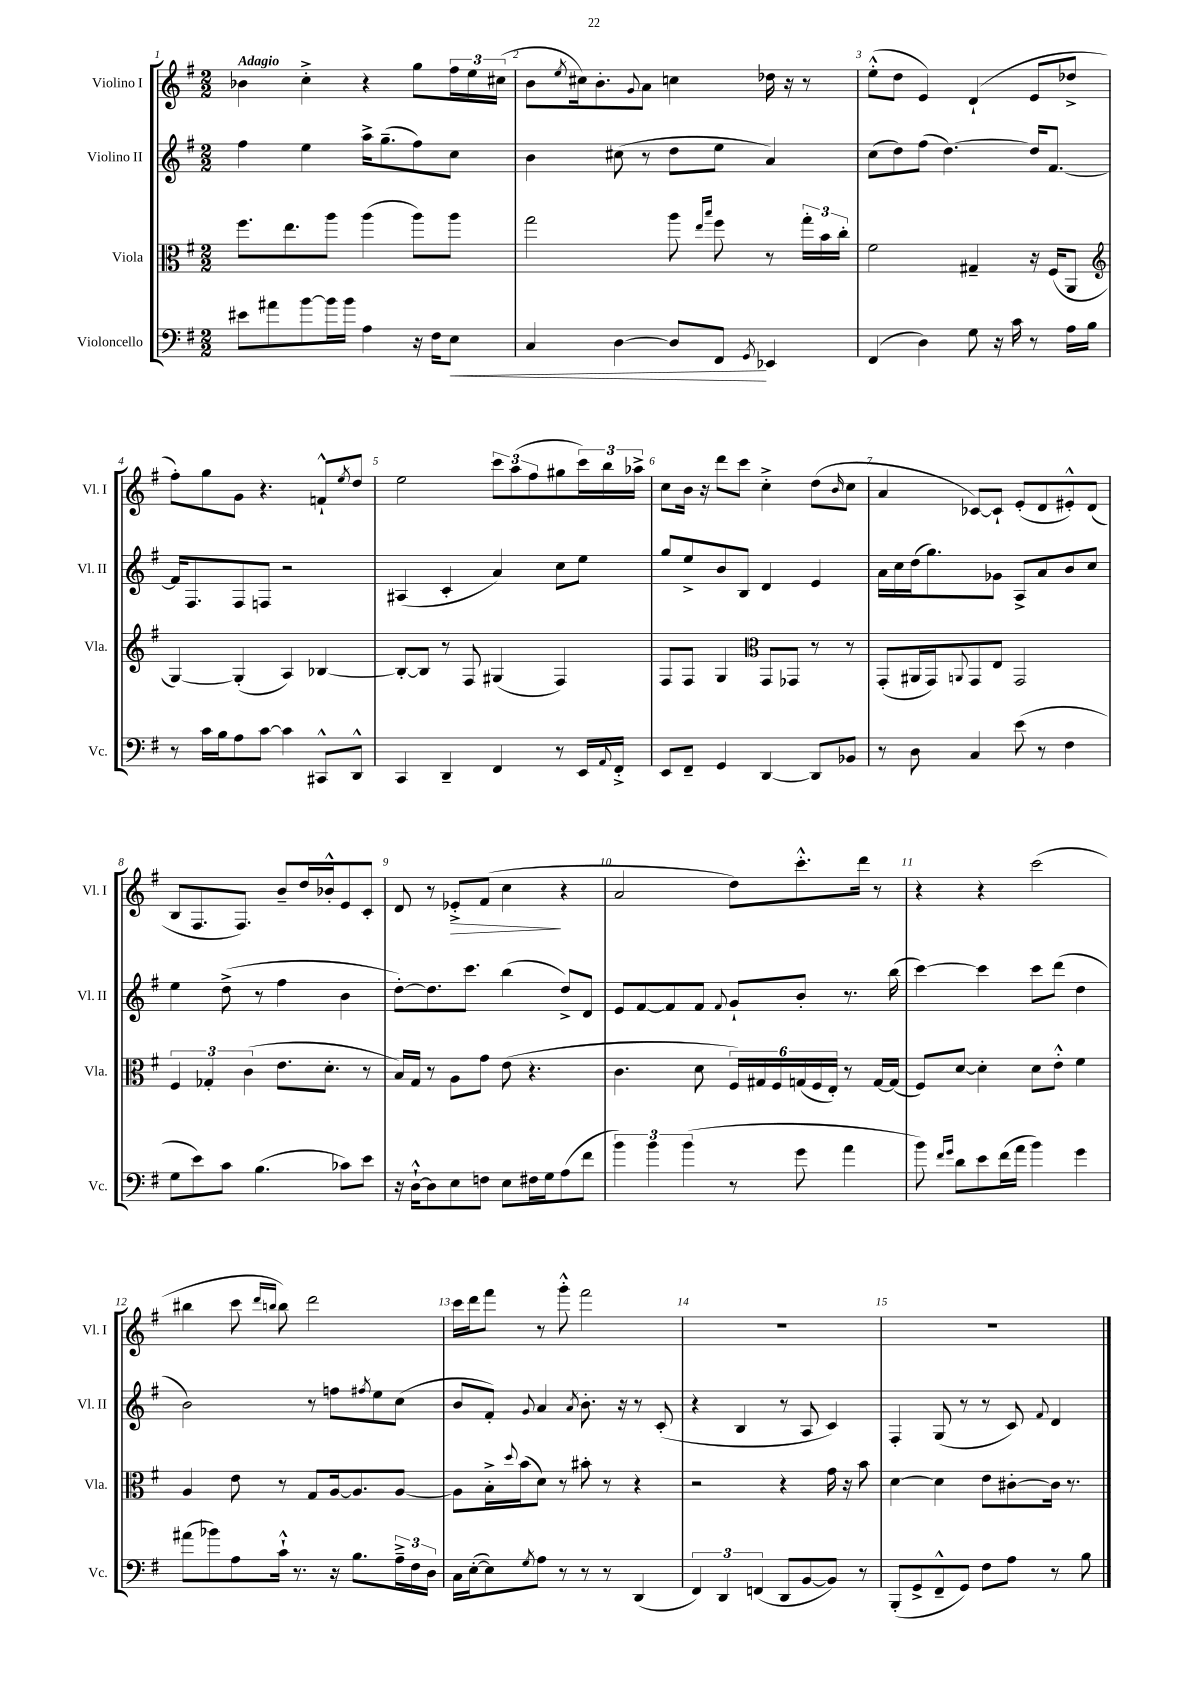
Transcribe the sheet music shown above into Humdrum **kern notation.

**kern	**kern	**kern	**kern
*staff4	*staff3	*staff2	*staff1
*clefF4	*clefC3	*clefG2	*clefG2
*k[f#]	*k[f#]	*k[f#]	*k[f#]
*M2/2	*M2/2	*M2/2	*M2/2
8e#	8.ff#	4ff#	4b-
8a#	.	.	.
.	8.ee	.	.
[8b	.	4ee	4cc'^
16b]	8aa	.	.
16b	.	.	.
4A	(4aa	16aa^	4r
.	.	(8.gg~	.
16r	8aa)	8ff#)	8gg
16F#	.	.	.
8E	8aa	8cc	24ff#
.	.	.	24ee
.	.	.	(24cc#
=	=	=	=
4C	2gg	4b	8b
.	.	.	8qee
.	.	.	16cc#)
.	.	.	8.b'
[4D	.	(8cc#	.
.	.	.	8qqg
.	.	8r	8a
8D]	8aa	8dd	4cc
.	16qqee	.	.
.	16qqbb	.	.
8FF#	8ff#	8ee	.
8qGG	.	.	.
4EE-	8r	4a)	16dd-
.	.	.	16r
.	24gg'	.	8r
.	24b	.	.
.	24cc'	.	.
=	=	=	=
(4FF#	2f#	(8cc	(8ee'^^
.	.	8dd)	8dd
4D)	.	(8ff#	4e)
.	.	[4.dd)	.
8G	4G#~	.	(4d`
16r	.	.	.
16c	.	.	.
8r	16r	16dd]	8e
.	(16F#	[8.f#	.
16A	8AA	.	8dd-^
16B	.	.	.
=	=	=	=
*	*clefG2	*	*
8r	[4G)	16f#]	8ff#')
.	.	8.F#	.
16c	.	.	8gg
16B	.	.	.
8A	(4G']	8F#	8g
[8c	.	8F	4.r
4c]	4A)	2r	.
8CC#^^	[4B-	.	8f`^^
.	.	.	8qee
8DD^^	.	.	8dd
=	=	=	=
4CC	8B-'_	(4A#	2ee
.	8B-]	.	.
4DD~	8r	4c'	.
.	8F#	.	.
4FF#	(4G#	4a)	12ccc
.	.	.	(12aa
.	.	.	12ff#
8r	4F#)	8cc	8gg#
16EE	.	8ee	24ccc)
.	.	.	24bb
8qqAA	.	.	.
16FF#'^	.	.	.
.	.	.	24aa-^
=	=	=	=
8EE	8F#	8gg	8cc
8FF#~	8F#	8ee^	16b
.	.	.	16r
4GG	4G	8b	8ddd
.	.	8B	8ccc
*	*clefC3	*	*
[4DD	8GG	4d	4cc'^
.	8GG-	.	.
8DD]	8r	4e	(8dd
.	.	.	16qqb
8BB-	8r	.	8cc
=	=	=	=
8r	(8GG'	16a	4a
.	.	16cc	.
8D	16AA#	(16dd	.
.	16GG)	8.gg)	.
.	8qqAA	.	.
4C	8GG	.	[8c-)
.	8E	8g-	8c-`]
(8e	2GG	8A^	(8e'
8r	.	8a	8d
4F#	.	8b	8e#'^^)
.	.	8cc	(8d
=	=	=	=
8G	6F#	4ee	8B
8e)	.	.	8.F#
.	6G-'	.	.
8c	.	(8dd^	.
.	.	.	8.F#)
.	(6c	.	.
(4.B	.	8r	.
.	8.e	4ff#	8b~
.	.	.	16dd
.	8.d'	.	16b-'^^
8c-)	.	4b	8e
8e	8r	.	8c'
=	=	=	=
16r	16B)	[8dd')	8d
[16D`^^	16G	.	.
8D]	8r	8.dd]	8r
8E	8A	.	8e-'^
.	.	8.ccc	.
8F	8g	.	(8f#
8E	(8e	(4bb	4cc
16F#	4.r	.	.
16G	.	.	.
(8A	.	8dd^)	4r
8f#	.	8d	.
=	=	=	=
6b)	4.c	8e	2a
.	.	[8f#	.
6b	.	.	.
.	.	8f#]	.
(6b	.	.	.
.	8d	8f#	.
.	.	8qqf#	.
8r	24F#)	8g`	8dd)
.	24G#	.	.
.	24F#	.	.
8g	(24G	8b'	8.ccc'^^
.	24F#	.	.
.	24E')	.	.
4a	8r	8.r	.
.	.	.	16ddd
.	[16G	.	8r
.	(16G]	(16bb	.
=	=	=	=
8b)	8F#)	[4ccc)	4r
16qqf#	.	.	.
16qqg	.	.	.
8d	[8d	.	.
8e	4d']	4ccc]	4r
(16f#	.	.	.
16a	.	.	.
4b)	8d	8ccc	(2ccc
.	8e'^^	(8ddd	.
4g	4f#	4dd	.
=	=	=	=
(8a#	4A	2b)	4bb#
8b-)	.	.	.
8A	8e	.	8ccc
.	.	.	16qqddd
.	.	.	16qqbb
16c`^^	8r	.	8bb)
8.r	.	.	.
.	8G	8r	2ddd
16r	[16A	8ff	.
8.B	8.A]	.	.
.	.	8qff#	.
.	.	8ee	.
24A~^	[8A	(8cc	.
24F#	.	.	.
24D	.	.	.
=	=	=	=
16C	8A]	8b	16ccc
([16E'	.	.	16ddd
8E])	16B'^	8f#')	8fff#
.	8qqdd	.	.
.	(16b	.	.
8qG	.	8qqg	.
8A	8d)	4a	8r
8r	8r	.	8ggg'^^
.	.	8qa	.
8r	8b#'	8.b'	2fff#
8r	8r	.	.
.	.	16r	.
(4DD	4r	8r	.
.	.	(8c'	.
=	=	=	=
6FF#)	2r	4r	1r
6DD	.	.	.
.	.	4B	.
(6FF	.	.	.
8DD	4r	8r	.
[8BB	.	8A	.
8BB])	16g	4c)	.
.	16r	.	.
8r	8b	.	.
=	=	=	=
(8BBB'	[4d	4F#'	1r
8GG^	.	.	.
8FF#~^^	4d]	(8G	.
8GG)	.	8r	.
8F#	8e	8r	.
8A	[8c#'	8c)	.
.	.	8qqf#	.
8r	16c#]	4d	.
.	8.r	.	.
8B	.	.	.
==	==	==	==
*-	*-	*-	*-
